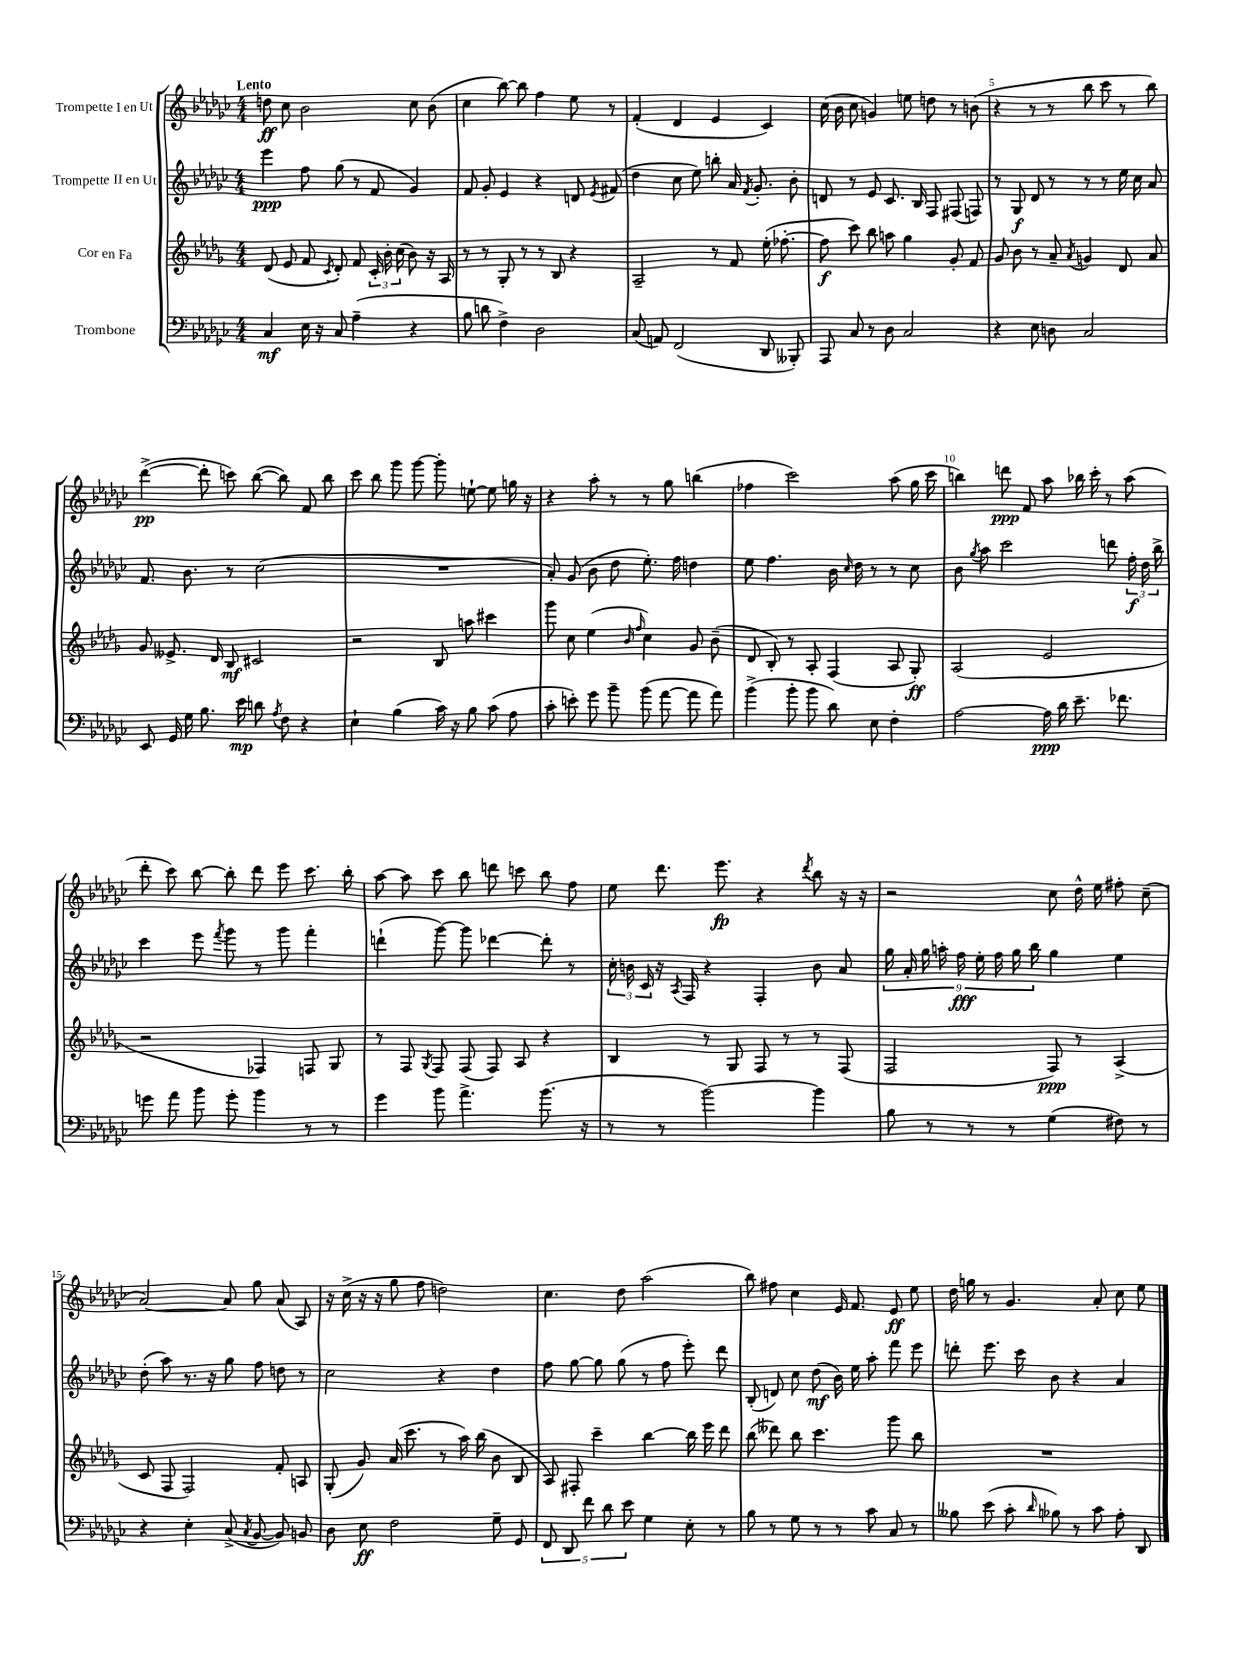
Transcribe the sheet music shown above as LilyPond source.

<<
\new StaffGroup <<
\new Staff = "s0" \with { instrumentName = "Trompette I en Ut" } {
    \clef treble \key ges \major \numericTimeSignature \time 4/4 \tempo "Lento"
    \autoBeamOff d''8\ff ces''8 bes'2 ces''8 bes'8( |
    ces''4 bes''8~) bes''8 f''4 ees''8 r8 |
    f'4-.( des'4 ees'4 ces'4) |
    ces''16( bes'16 ces''8 g'4) e''8 d''8 r8 b'8( |
    r4 r8 r8 bes''8 ces'''8 r8 bes''8) |
    des'''4~->\pp( des'''8-. c'''8) bes''8~( bes''8) f'8 bes''8 |
    ces'''8 bes''8 ges'''8 ges'''8~ ges'''8-. e''8~-! e''8 g''16 r16 |
    r4 aes''8-. r8 r8 ges''8 b''4( |
    fes''4 ces'''2) aes''8( ges''16 ces'''16 |
    b''4) d'''8\ppp f'8 aes''8 bes''16 ces'''16-. r8 aes''8( |
    des'''8-. ces'''8) bes''8~ bes''8-. des'''8 ees'''8 ces'''8. bes''16-. |
    aes''8~ aes''8 ces'''8 bes''8 d'''8 c'''8 bes''8 f''8 |
    ees''8 des'''8. ees'''8.\fp r4 \acciaccatura { des'''8 } bes''8 r16 r16 |
    r2 ces''8 des''16-^ ees''16 fis''8-. ces''8--( |
    aes'2~) aes'8 ges''8 aes'8( aes8) |
    r16 ces''16->( r16 r16 ges''8 f''8 d''2) |
    ces''4. des''8 aes''2( |
    bes''8) fis''8 ces''4 ees'16 f'8. ees'8\ff ees''8 |
    des''16 g''16 r8 ges'4. aes'8-. ces''8 ees''8 \bar "|." |
}
\new Staff = "s1" \with { instrumentName = "Trompette II en Ut" } {
    \clef treble \key ges \major \numericTimeSignature \time 4/4
    \autoBeamOff ees'''4\ppp f''8 ges''8( r8 f'8 ges'4) |
    f'8 ges'8-. ees'4 r4 d'8 \acciaccatura { ees'8 } fis'8( |
    des''4 ces''8 ees''8) b''8-. aes'16 \acciaccatura { f'8 } ges'8.-. bes'8-. |
    d'8 r8 ees'8 ces'8. bes16 f8 fis8( f8) |
    r8 ges8\f des'8 r8 r8 r8 ees''16 ces''16 aes'8 |
    f'8. bes'8. r8 ces''2( |
    R1 |
    aes'8-.) ges'8( bes'8 des''8 ees''8.-.) f''16 d''4 |
    ees''8 f''4. bes'16 \grace { ces''16 } des''16 r8 r8 ces''8 |
    bes'8 \acciaccatura { ges''8 } aes''8 ces'''2 d'''8 \tuplet 3/2 { f''16-.\f des''16 bes''16-> } |
    ces'''4 ees'''8 \acciaccatura { f'''8 } ges'''8 r8 ges'''8 f'''4-. |
    d'''4-!( ges'''8~) ges'''8 des'''4~ des'''8-. r8 |
    \tuplet 3/2 { ces''16-. b'16 ces'16 } r16 \acciaccatura { aes8 } f16 r4 f4-. b'8 aes'8 |
    \tuplet 9/8 { ges''16 aes'16-. ges''16 a''16-. f''16\fff ees''16-. f''16 ges''16 bes''16 } ges''4 ees''4 |
    des''8-.( aes''8) r8. r16 ges''8 f''8 d''8 r8 |
    ces''2 r4 des''4 |
    f''8 ges''8~ ges''8 ges''8( r8 f''8 ees'''8-.) des'''8 |
    bes8-.( d'8) ces''8 des''8\mf( bes'16) ees''16 aes''8-. f'''8 ees'''8 |
    d'''8-. ees'''8. ces'''16 bes'8 r4 aes'4 \bar "|." |
}
\new Staff = "s2" \with { instrumentName = "Cor en Fa" } {
    \clef treble \key des \major \numericTimeSignature \time 4/4
    \autoBeamOff des'8( ees'8 f'8 \acciaccatura { c'8 } des'8-.) f'8 \tuplet 3/2 { c'16-. bes'16-. c''16( } bes'8) r16 aes16 |
    r8 r8 ges8-. r8 r8 bes8 r4 |
    aes2-- r8 f'8 ees''16-.( fes''8.~-. |
    fes''8\f c'''8) bes''8 a''8 ges''4 ges'8-. f'8 |
    ges'8 bes'8 r8 aes'8-- \acciaccatura { aes'8 } g'4 des'8 aes'8 |
    ges'8 eeses'8.-> des'16 bes8\mf cis'2 |
    r2 bes8 a''8 cis'''4 |
    ges'''8 c''8 ees''4( \grace { bes'16 f''16 } c''4) ges'8 bes'8--( |
    des'8 bes8-.) r8 aes8-. f4( aes8 ges8-.\ff) |
    aes2( ees'2 |
    r2 fes4) f8 ges8 |
    r8 f8 \acciaccatura { ges8 } f8 f8( f8) aes8 r4 |
    bes4 r8 ges8 f8 r8 r8 f8( |
    f2 f8\ppp) r8 aes4->( |
    c'8 f8 f2) f'8-. a8 |
    ges8-.( ges'8) aes'16( c'''8. r8 aes''16) bes''16( bes'8 bes8 |
    aes8) fis8-. c'''4-- bes''4~ bes''16 ees'''16 des'''8 |
    bes''8( deses'''8) bes''8 c'''4. ges'''8 bes''8 |
    R1 \bar "|." |
}
\new Staff = "s3" \with { instrumentName = "Trombone" } {
    \clef bass \key ges \major \numericTimeSignature \time 4/4
    \autoBeamOff ces4\mf ees16 r16 ces8 aes4--( r4 |
    bes8 d'8 f4->) des2 |
    ces8( a,8) f,2( des,8 beses,,8-.) |
    aes,,8 ces8 r8 des8 ces2 |
    r4 ees8 d8 ces2 |
    ees,8 ges,16 ges16 bes8. ees'16\mp d'8 \acciaccatura { aes8 } f8 r4 |
    ees4-! bes4( ces'16) r16 bes8 ces'8( aes8 |
    ces'8-. e'8-.) ges'8 bes'8-- bes'8( aes'8~ aes'8 aes'8) |
    bes'4->( bes'8-. bes'8 des'8) ees8 f4-. |
    aes2~ aes16\ppp des'16 ees'8.-- fes'8. |
    g'8 aes'8 bes'8 g'8-. bes'4 r8 r8 |
    ges'4 bes'8 aes'4.-> bes'8.( r16 |
    r8 r8 bes'2~) bes'4 |
    bes8 r8 r8 r8 ges4( fis8) r8 |
    r4 ees4-. ces8->( \acciaccatura { ces8 } bes,8~ bes,8) b,8 |
    des8 ees8\ff f2 ges8-- ges,8 |
    \tuplet 5/4 { f,8 des,8 f'8 des'8 ees'8 } ges4 ees8-. r8 |
    bes8 r8 ges8 r8 r8 ces'8 ces8 r8 |
    beses8 ees'8( ces'8-. \grace { des'16 } bes8) r8 ces'8 aes8-. des,8 \bar "|." |
}
>>
>>
\layout { \context { \Score \override BarNumber.break-visibility = ##(#f #t #t) barNumberVisibility = #(every-nth-bar-number-visible 5) } }
